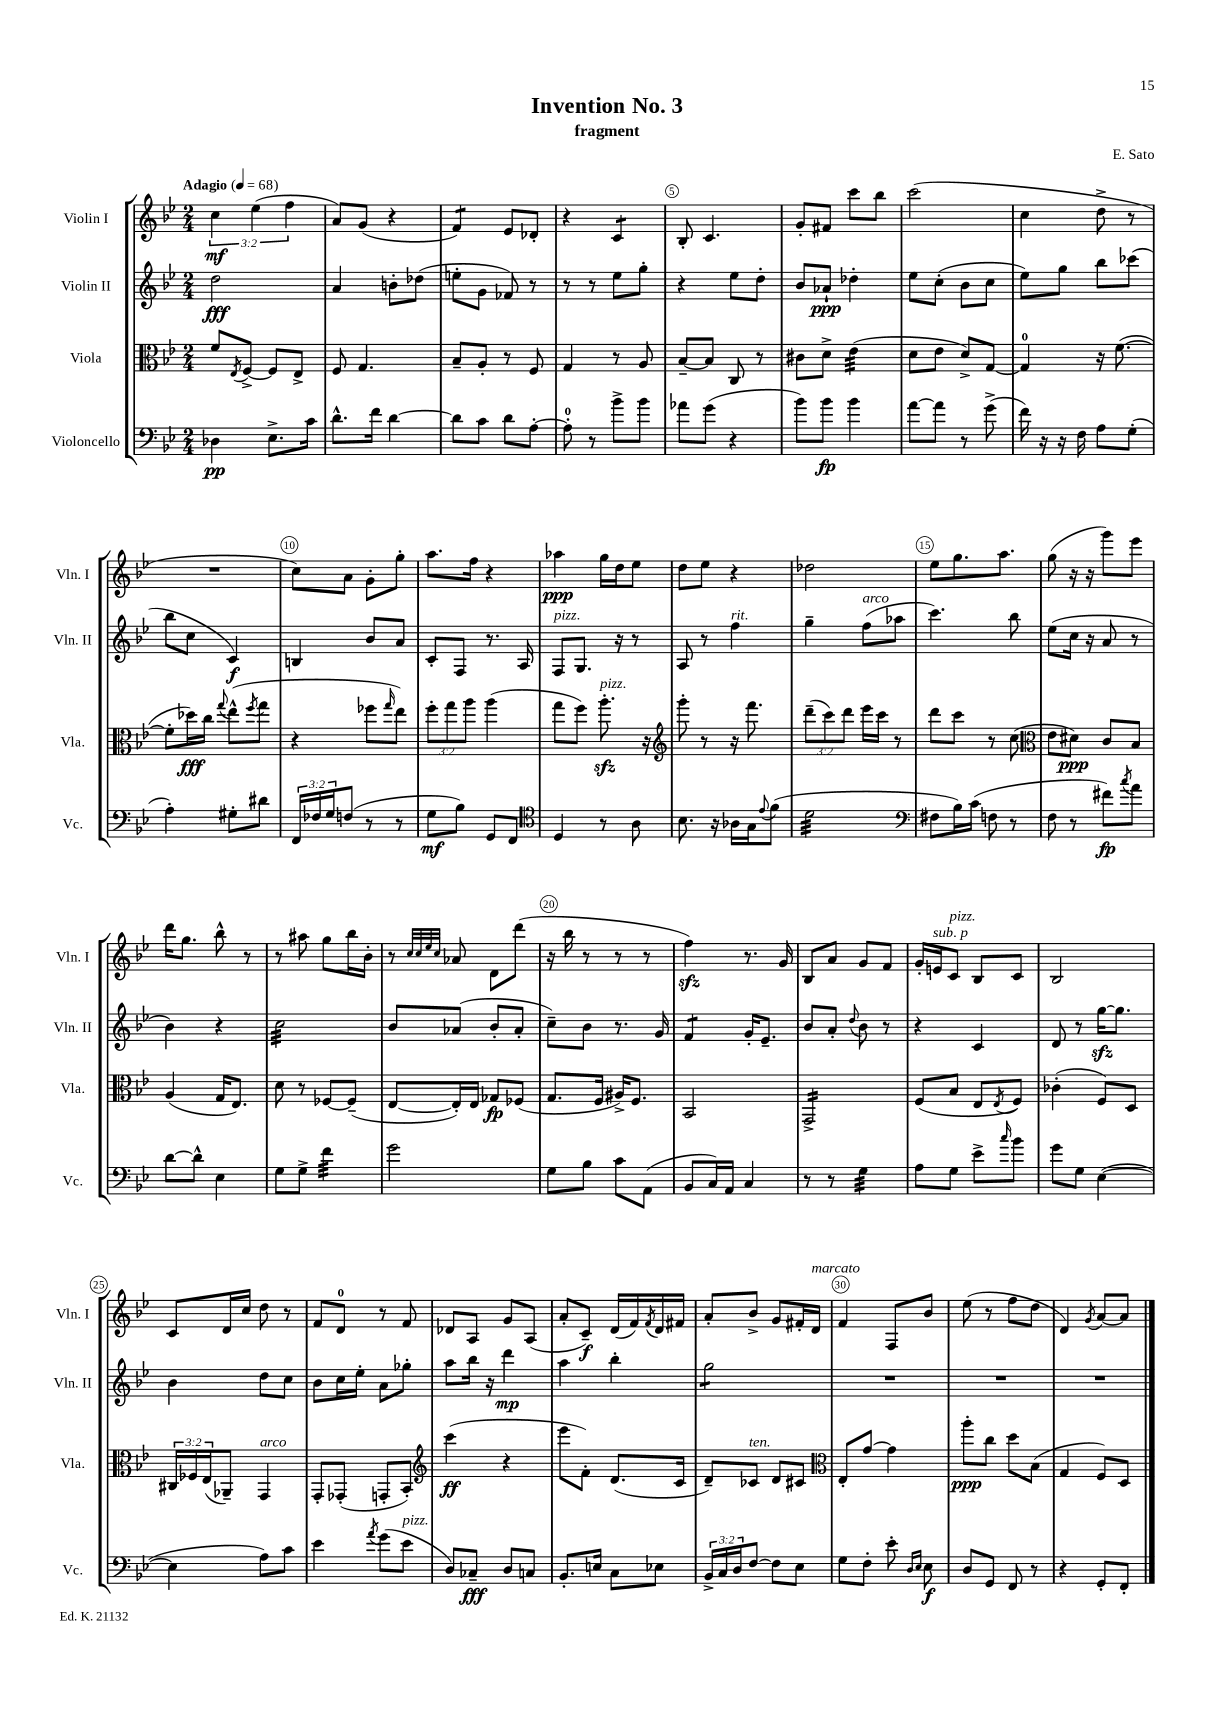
\header { title = "Invention No. 3" composer = "E. Sato" subtitle = "fragment" }
<<
\new StaffGroup <<
\new Staff = "s0" \with { instrumentName = "Violin I" shortInstrumentName = "Vln. I" } {
    \clef treble \key bes \major \numericTimeSignature \time 2/4 \override Staff.TupletNumber.text = #tuplet-number::calc-fraction-text \tempo "Adagio" 4 = 68
    \tuplet 3/2 { c''4\mf ees''4( f''4 } |
    a'8) g'8( r4 |
    f'4:8) ees'8 des'8-. |
    r4 c'4:8 |
    bes8-. c'4. |
    g'8-. fis'8 c'''8 bes''8 |
    c'''2( |
    c''4 d''8-> r8 |
    R2 |
    c''8) a'8 g'8-. g''8-. |
    a''8. f''16 r4 |
    aes''4\ppp g''16 d''16 ees''8 |
    d''8 ees''8 r4 |
    des''2 |
    ees''8 g''8. a''8. |
    g''8( r16 r16 g'''8) ees'''8 |
    d'''16 g''8. bes''8-^ r8 |
    r8 ais''8 g''8 bes''16 bes'16-. |
    r8 \grace { c''32 c''32 ees''32 c''32 } aes'8 d'8 d'''8( |
    r16 bes''16 r8 r8 r8 |
    f''4\sfz) r8. g'16 |
    bes8 a'8 g'8 f'8 |
    g'16-. e'16^\markup { \italic "sub. p" } c'8^\markup { \italic "pizz." } bes8 c'8 |
    bes2 |
    c'8 d'16 c''16 d''8 r8 |
    f'8 d'8-0 r8 f'8 |
    des'8 a8 g'8 a8( |
    a'8-. c'8--\f) d'16( f'16) \acciaccatura { f'8 } d'16 fis'16 |
    a'8-. bes'8-> g'8 fis'16-. d'16^\markup { \italic "marcato" } |
    f'4 f8 bes'8 |
    ees''8( r8 f''8 d''8 |
    d'4) \acciaccatura { g'8 } a'8~ a'8 \bar "|." |
}
\new Staff = "s1" \with { instrumentName = "Violin II" shortInstrumentName = "Vln. II" } {
    \clef treble \key bes \major \numericTimeSignature \time 2/4
    d''2\fff |
    a'4 b'8-. des''8( |
    e''8-. g'8 fes'8) r8 |
    r8 r8 ees''8 g''8-. |
    r4 ees''8 d''8-. |
    bes'8 aes'8-!\ppp des''4-. |
    ees''8 c''8-.( bes'8 c''8 |
    ees''8) g''8 bes''8 ces'''8( |
    bes''8 c''8 c'4\f) |
    b4 bes'8 a'8 |
    c'8-. f8 r8. a16 |
    f8^\markup { \italic "pizz." } g8. r16 r8 |
    a8 r8 f''4^\markup { \italic "rit." } |
    g''4-- f''8^\markup { \italic "arco" }( aes''8 |
    c'''4.) bes''8 |
    ees''8( c''16 r16 a'8 r8 |
    bes'4) r4 |
    c''2:32 |
    bes'8 aes'8( bes'8-. aes'8-. |
    c''8--) bes'8 r8. g'16 |
    f'4:8 g'16-. ees'8.-- |
    bes'8 a'8-. \appoggiatura { d''8 } bes'8 r8 |
    r4 c'4 |
    d'8 r8 g''16~\sfz g''8. |
    bes'4 d''8 c''8 |
    bes'8 c''16 ees''16-. a'8 ges''8-. |
    a''8 bes''16 r16 d'''4\mp |
    a''4 bes''4-. |
    g''2:8 |
    R2 |
    R2 |
    R2 \bar "|." |
}
\new Staff = "s2" \with { instrumentName = "Viola" shortInstrumentName = "Vla." } {
    \clef alto \key bes \major \numericTimeSignature \time 2/4 \override Staff.TupletNumber.text = #tuplet-number::calc-fraction-text
    f'8 \acciaccatura { ees8 } f8~-> f8 ees8-> |
    f8 g4. |
    bes8-- a8-. r8 f8 |
    g4 r8 a8 |
    bes8~-- bes8 c8 r8 |
    cis'8 d'8-> ees'4:32( |
    d'8 ees'8 d'8->) g8~ |
    g4-0 r16 f'8.~( |
    f'8-. des''16\fff) c''16 \appoggiatura { g''8 } ees''8-^( \acciaccatura { f''8 } g''8 |
    r4 fes''8 \grace { g''16 } ees''8) |
    \tuplet 3/2 { f''8-. g''8 a''8 } a''4( |
    g''8 f''8) a''8.-.\sfz^\markup { \italic "pizz." } r16 |
    \clef treble g'''8-. r8 r16 f'''8. |
    \tuplet 3/2 { d'''8--( c'''8) d'''8 } ees'''16 c'''16 r8 |
    d'''8 c'''8 r8 c''8( |
    \clef alto ees'8 dis'8\ppp) c'8 bes8 |
    a4( g16 ees8.) |
    d'8 r8 fes8~ fes8--( |
    ees8~ ees16-.) ees16 ges8\fp fes8( |
    g8. f16 ais16->) f8. |
    bes,2 |
    g,2:16-> |
    f8( bes8 ees8 \acciaccatura { ees8 } f8) |
    ces'4-.( f8) d8 |
    \tuplet 3/2 { cis16 fes16 ees16( } aes,8--) g,4^\markup { \italic "arco" } |
    g,8-. ges,8-.( g,8-. bes,8-.) |
    \clef treble c'''4\ff( r4 |
    ees'''8 f'8-.) d'8.( c'16 |
    d'8--) ces'8^\markup { \italic "ten." } d'8 cis'8 |
    \clef alto ees8-. g'8~ g'4 |
    a''8-.\ppp c''8 d''8 bes8( |
    g4 f8) d8 \bar "|." |
}
\new Staff = "s3" \with { instrumentName = "Violoncello" shortInstrumentName = "Vc." } {
    \clef bass \key bes \major \numericTimeSignature \time 2/4 \override Staff.TupletNumber.text = #tuplet-number::calc-fraction-text
    des4\pp ees8.-> c'16 |
    d'8.-^ f'16 d'4~ |
    d'8 c'8 d'8 a8~-. |
    a8-0-. r8 bes'8-> bes'8 |
    aes'8 g'8( r4 |
    bes'8) bes'8\fp bes'4 |
    a'8~ a'8 r8 g'8->( |
    f'16) r16 r16 f16 a8 g8-.( |
    a4-.) gis8-. dis'8 |
    \tuplet 3/2 { f,16 fes16 g16 } f8( r8 r8 |
    g8\mf bes8) g,8 f,8 |
    \clef tenor d4 r8 a8 |
    bes8. r16 aes16 g16 \appoggiatura { ees'8 } f'8( |
    d'2:32 |
    \clef bass fis8 bes16) c'16( f8 r8 |
    f8 r8 fis'8\fp) \acciaccatura { c''8 } a'8 |
    d'8~ d'8-^ ees4 |
    g8 g8-> f'4:32 |
    g'2 |
    g8 bes8 c'8 a,8( |
    bes,8 c16) a,16 c4 |
    r8 r8 g4:32 |
    a8 g8 ees'8-> \grace { c''16 } bes'8 |
    g'8 g8 ees4~( |
    ees4 a8) c'8 |
    ees'4 \acciaccatura { a'8 } g'8( ees'8^\markup { \italic "pizz." } |
    d8) ces8--\fff d8 c8 |
    bes,8.-. e16 c8 ees8 |
    \tuplet 3/2 { bes,16-> c16 d16 } f8~ f8 ees8 |
    g8 f8-. ees'8-. \grace { d16 ees16 } ees8\f |
    d8 g,8 f,8 r8 |
    r4 g,8-. f,8-. \bar "|." |
}
>>
>>
\layout { \context { \Score \override BarNumber.break-visibility = ##(#f #t #t) barNumberVisibility = #(every-nth-bar-number-visible 5) \override BarNumber.stencil = #(make-stencil-circler 0.1 0.3 ly:text-interface::print) } }
